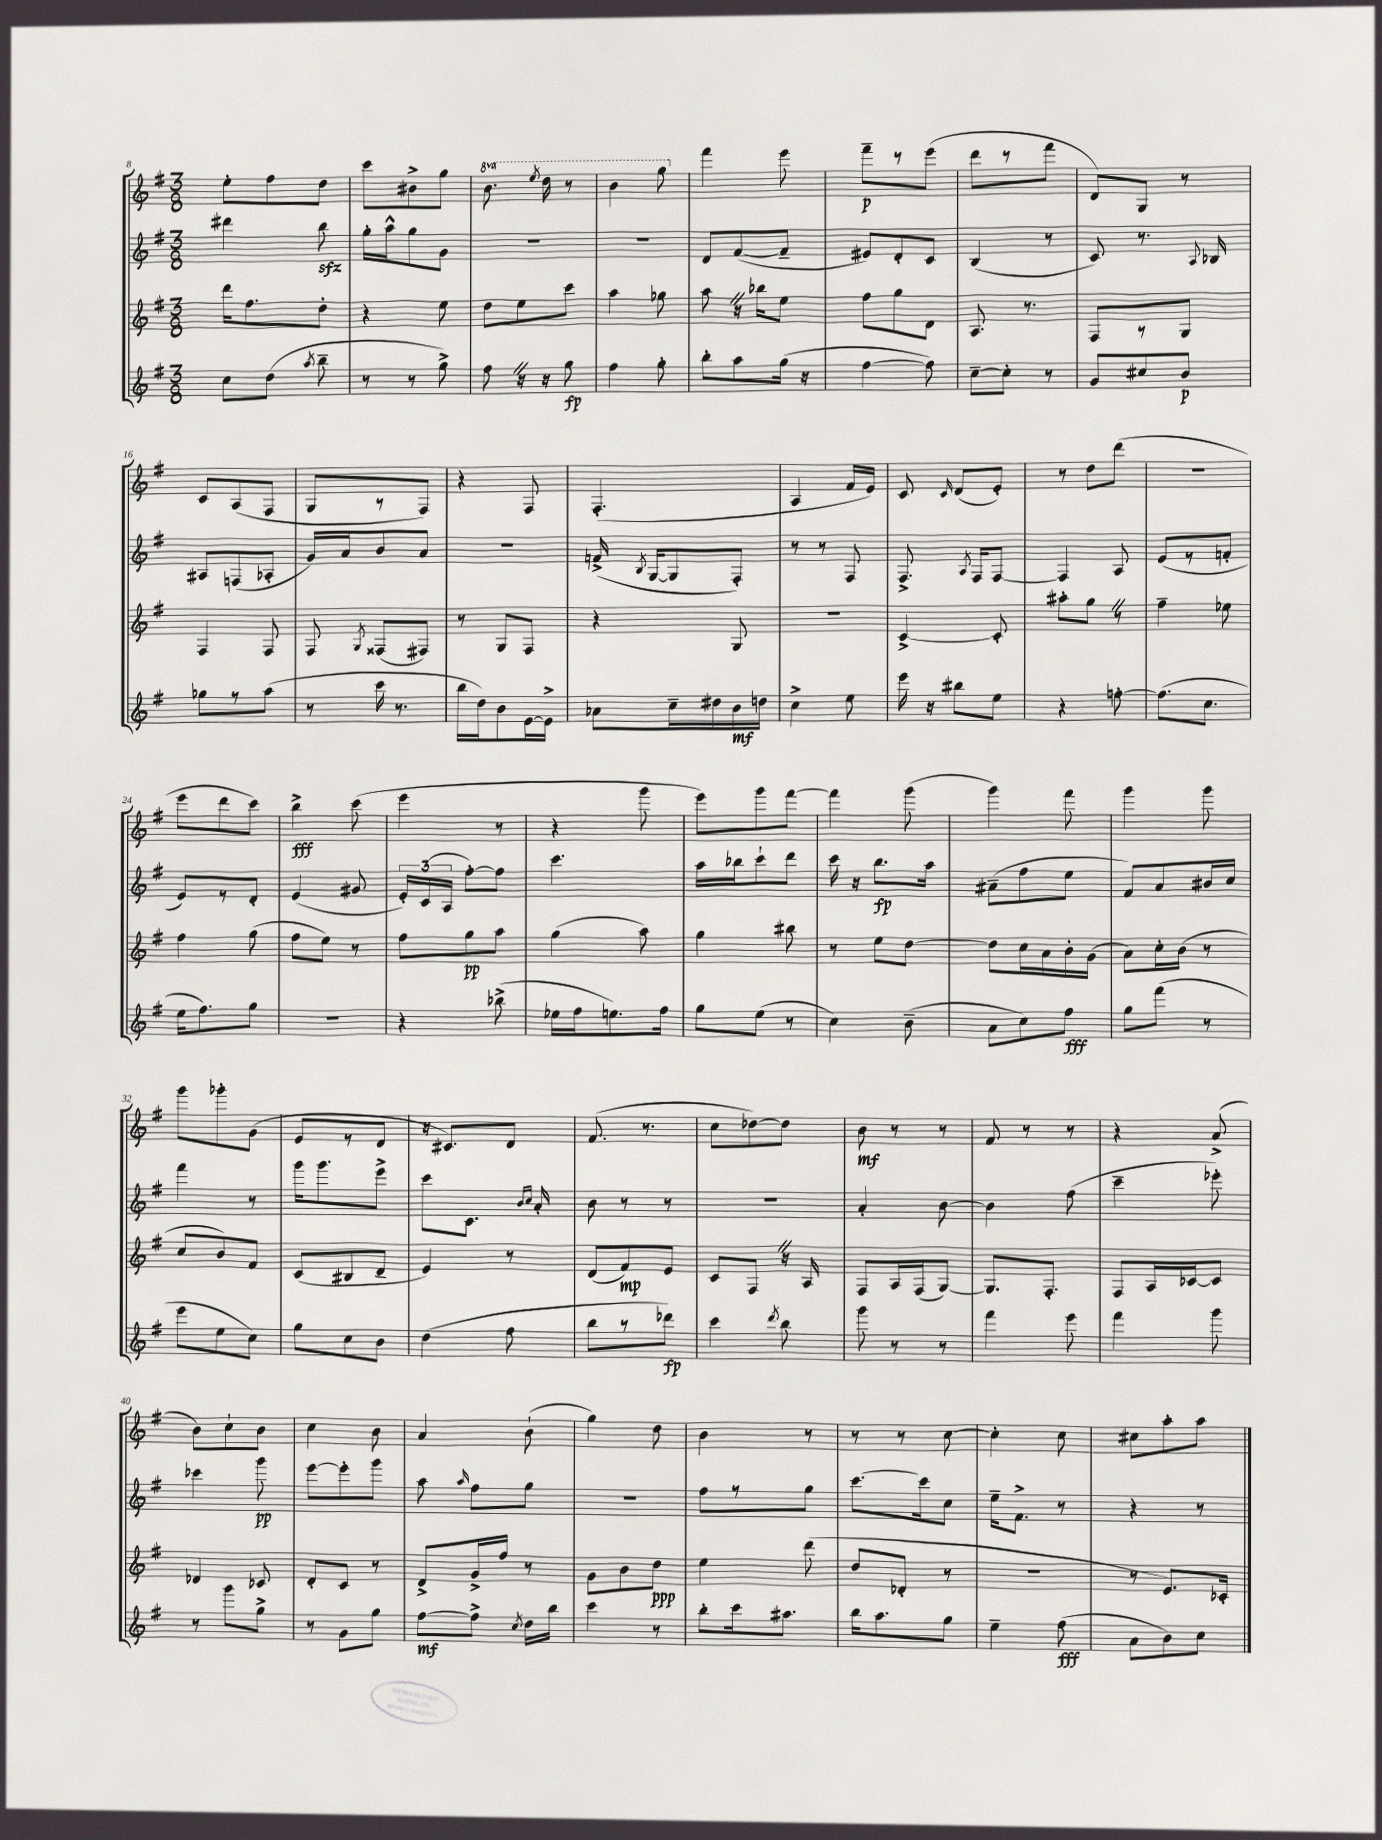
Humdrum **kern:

**kern	**kern	**kern	**kern
*staff4	*staff3	*staff2	*staff1
*clefG2	*clefG2	*clefG2	*clefG2
*k[f#]	*k[f#]	*k[f#]	*k[f#]
*M3/8	*M3/8	*M3/8	*M3/8
8cc	16ddd	4ddd#	8ee'
.	8.ff#	.	.
(8dd	.	.	8ff#
8qaa	.	.	.
8bb~	8dd'	8bb	8dd
=	=	=	=
8r	4r	16gg'	8ccc
.	.	16aa^^	.
8r	.	8gg	8b#^
8gg^)	8ee	8g	8gg
=	=	=	=
8ff#	8dd	4.r	8.bb
16r	8ee	.	.
.	.	.	8qeee
16r	.	.	16ddd
8gg	8ccc	.	8r
=	=	=	=
4ff#	4aa	4.r	4bb
8gg'	8gg-	.	8ggg
=	=	=	=
8bb'	8aa	8d	4fff#
8aa	16r	([8f#	.
.	16bb-	.	.
(16gg	8ee	8f#~]	8eee
16r	.	.	.
=	=	=	=
[4ff#	8ff#	8e#)	8fff#~
.	8gg	8d'	8r
8ff#])	8d	8c	(8eee
=	=	=	=
[8cc~	8.A	(4B	8ddd
8cc']	.	.	8r
.	8.r	.	.
8r	.	8r	8fff#
=	=	=	=
8g	8F#	8c)	8d)
8cc#	8r	8.r	8G
8b	8G	.	8r
.	.	8qqA	.
.	.	16B-	.
=	=	=	=
8gg-	4F#	8A#	8c
8r	.	(8F	(8A
(8aa	8F#	8A-'	8F#
=	=	=	=
8r	8F#	16g)	8G
.	.	16a	.
.	8qG	.	.
16ccc	(8F##	8b	8r
8.r	.	.	.
.	8F#)	8a	8F#)
=	=	=	=
16bb	8r	4.r	4r
16dd)	.	.	.
8b	8G	.	.
[16e	8F#	.	8F#
16e^]	.	.	.
=	=	=	=
8a-	4r	(16f^	(4.F#'
.	.	8qB	.
.	.	[16G	.
16cc~	.	8G]	.
16dd#	.	.	.
16b	8G	8F#')	.
16dd	.	.	.
=	=	=	=
4cc^	4.r	8r	4A
.	.	8r	.
8ee	.	8F#	16f#
.	.	.	16e)
=	=	=	=
16eee	[4c^	8.F#^	8c
16r	.	.	.
.	.	.	16qqc
8bb#	.	.	(8d
.	.	8qA	.
.	.	16F#	.
8ee	8c']	[8F#	8e')
=	=	=	=
4r	8aa#'	4F#]	8r
.	8gg	.	8dd
[8ff'	8r	8A	(8ddd
=	=	=	=
(8.ff]	4ff#~	(8e	4.r
.	.	8r	.
8.cc	.	.	.
.	8ee-	8f'	.
=	=	=	=
16ee	4ff#	8e)	8eee
8.ff#)	.	.	.
.	.	8r	8ddd
8gg	(8gg	8d'	8ccc)
=	=	=	=
4.r	8ff#	(4e	4bb^
.	8ee)	.	.
.	8r	8g#	(8ccc
=	=	=	=
4r	8ff#	24e')	4eee
.	.	(24c	.
.	.	24A	.
.	8gg	[8ff#')	.
(8bb-^	8aa	8ff#]	8r
=	=	=	=
16ee-	(4gg	4.ccc	4r
16ff#	.	.	.
8.ee)	.	.	.
.	8aa)	.	8ggg
16ff#	.	.	.
=	=	=	=
8gg	4gg	16aa	8eee)
.	.	16bb-	.
(8ee	.	8ccc`	8ggg
8r	8bb#	8ddd	[8fff#
=	=	=	=
4cc)	8r	16ccc	4fff#]
.	.	16r	.
.	8ee	8.bb	.
(8b~	[8dd	.	(8ggg
.	.	16aa	.
=	=	=	=
8a	8dd]	(8a#~	4ggg)
8cc)	16cc	8ff#	.
.	16a	.	.
8ff#	16b'	8ee	8fff#
.	(16g	.	.
=	=	=	=
8gg	8a)	8f#)	4ggg
(8fff#	16cc'	8a	.
.	(16b	.	.
8r	8r	16b#	8ggg
.	.	16cc	.
=	=	=	=
8eee	8cc	4fff#	8ggg
8ee	8b)	.	8ggg-'
8cc)	8f#	8r	(8g
=	=	=	=
8gg	(8c	16ggg	8e
.	.	8.ggg	.
8cc	8B#	.	8r
8b	8d~	8eee^	8d
=	=	=	=
(4dd	4e)	8ccc	16r
.	.	.	8.c#)
.	.	8.c	.
8ff#	8r	.	8d
.	.	16qqb	.
.	.	16qqcc	.
.	.	16a'	.
=	=	=	=
8bb	(8d	8b	(8.f#
8r	8f#)	8r	.
.	.	.	8.r
8ddd-)	8e	8r	.
=	=	=	=
4ccc	8c	4.r	8cc
.	8F#	.	[8dd-)
8qddd	.	.	.
8bb	16r	.	8dd-]
.	16A	.	.
=	=	=	=
8ggg	8F#	4a'	8b
8r	16A	.	8r
.	(16F#	.	.
8r	[8G)	[8b	8r
=	=	=	=
4fff#	8.G]	4b]	8f#
.	.	.	8r
.	8.F#'	.	.
8eee	.	(8ff#	8r
=	=	=	=
4fff#	8F#	4ccc~	4r
.	16A	.	.
.	[16c-	.	.
8ggg	8c-]	8eee-')	(8a^
=	=	=	=
8r	4d-	4ccc-	8b)
8ggg	.	.	8cc`
8gg^	8c-	8ggg	8b
=	=	=	=
8r	8d'	[8eee	4cc
8g	8c	8eee']	.
8gg	8r	8ggg	8b
=	=	=	=
[8ff#	8d^	8aa	4a
.	.	16qqaa	.
8ff#^]	16g^	8ff#	.
.	16ff#	.	.
8qcc	.	.	.
16dd	8r	8gg	(8b`
16bb	.	.	.
=	=	=	=
4ccc	8g	4.r	4gg)
.	8b	.	.
8r	8dd	.	8dd
=	=	=	=
8bb'	4ee	8ff#	4b
16ccc	.	8r	.
8.aa#	.	.	.
.	(8ddd	8gg	8r
=	=	=	=
16bb	8dd	[8.ccc	8r
8.aa	.	.	.
.	8d-'	.	8r
.	.	16ccc]	.
8gg	8r	8cc	[8cc
=	=	=	=
4ee~	4.r	16ee~	4cc']
.	.	8.f#^	.
(8ff#	.	8r	8cc
=	=	=	=
8a	8r	4r	8cc#
8b)	8.e)	.	8aa'
8cc	.	8r	8aa
.	16c-'	.	.
==	==	==	==
*-	*-	*-	*-
